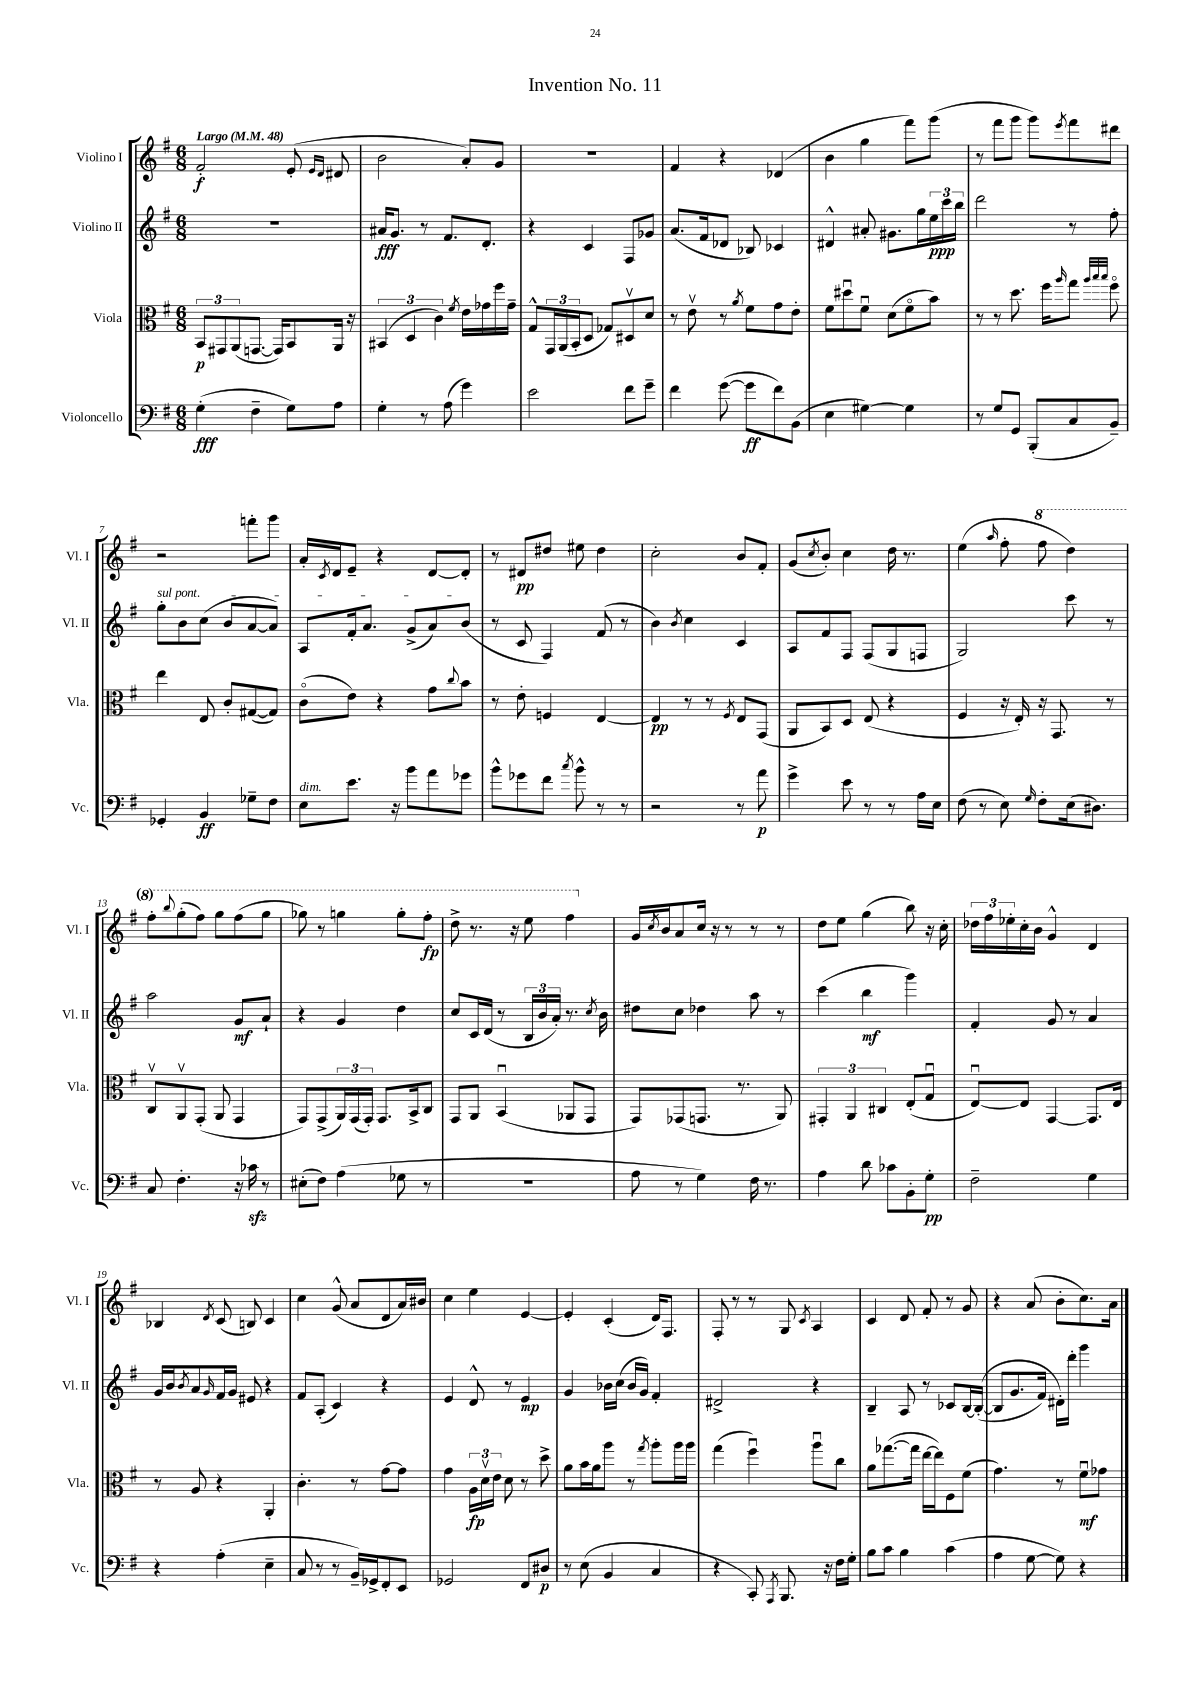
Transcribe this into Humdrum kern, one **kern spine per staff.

**kern	**dynam	**kern	**dynam	**kern	**dynam	**kern	**dynam
*part4	*part4	*part3	*part3	*part2	*part2	*part1	*part1
*staff4	*staff4	*staff3	*staff3	*staff2	*staff2	*staff1	*staff1
*I"Violoncello	*	*I"Viola	*	*I"Violino II	*	*I"Violino I	*
*I'Vc.	*	*I'Vla.	*	*I'Vl. II	*	*I'Vl. I	*
*clefF4	*	*clefC3	*	*clefG2	*	*clefG2	*
*k[f#]	*	*k[f#]	*	*k[f#]	*	*k[f#]	*
*M6/8	*	*M6/8	*	*M6/8	*	*M6/8	*
*MM48	*	*MM48	*	*MM48	*	*MM48	*
=1	=1	=1	=1	=1	=1	=1	=1
!	!	!	!	!	!	!LO:TX:a:B:t=Largo	!
(4G'\	fff	12BB/L	p	2.r	.	2f#'/	f
.	.	12GG#X/	.	.	.	.	.
.	.	(12AA/	.	.	.	.	.
4F#~\	.	[8.GGn/J	.	.	.	.	.
.	.	16GG/KL])	.	.	.	.	.
8G\L)	.	8BB/	.	.	.	(8e'/	.
.	.	.	.	.	.	16qqe/LL	.
.	.	.	.	.	.	16qqd/JJ	.
8A\J	.	16AA/Jk	.	.	.	8d#X/	.
.	.	16r	.	.	.	.	.
=2	=2	=2	=2	=2	=2	=2	=2
4G'\	.	(6BB#X/	.	16a#X/KL	fff	2b\	.
.	.	.	.	8.g/J	.	.	.
.	.	6D/	.	.	.	.	.
8r	.	.	.	8r	.	.	.
.	.	6c\)	.	.	.	.	.
(8A\	.	.	.	8.f#/L	.	.	.
.	.	8qf#/	.	.	.	.	.
4g\)	.	16e\LL	.	.	.	8a'/L)	.
.	.	16g-X\	.	8.d'/J	.	.	.
.	.	16ff#\	.	.	.	8g/J	.
.	.	16g-~\JJ	.	.	.	.	.
=3	=3	=3	=3	=3	=3	=3	=3
2e\	.	8G^^/L	.	4r	.	2.r	.
.	.	24GG/L	.	.	.	.	.
.	.	(24AA/	.	.	.	.	.
.	.	24BB'/J	.	.	.	.	.
.	.	8D/J	.	4c/	.	.	.
.	.	8G-X/L)	.	.	.	.	.
8f#\L	.	8D#Xv/	.	8F#/L	.	.	.
8g~\J	.	8d/J	.	8g-X/J	.	.	.
=4	=4	=4	=4	=4	=4	=4	=4
4f#\	.	8r	.	(8.a/L	.	4f#/	.
.	.	8ev\	.	.	.	.	.
.	.	.	.	16f#/k	.	.	.
([8g\	.	8r	.	8d-X/J	.	4r	.
.	.	8qa/	.	.	.	.	.
8g\L]	ff	8f#\L	.	8B-X/)	.	.	.
8f#\)	.	8g\	.	4c-X/	.	(4d-X/	.
(8BB\J	.	8e'\J	.	.	.	.	.
=5	=5	=5	=5	=5	=5	=5	=5
4E\	.	8f#\L	.	4d#X^^/	.	4b\	.
.	.	8dd#Xu\	.	.	.	.	.
[4G#X\)	.	8f#u\J	.	8a#X'/	.	4gg\	.
.	.	(8d\L	.	8.g#X\L	.	.	.
4G#\]	.	8f#\	.	.	.	8fff#\L)	.
.	.	.	.	16gg\L	.	.	.
.	.	8b\J)	.	24ee\	ppp	(8ggg\J	.
.	.	.	.	24ccc\	.	.	.
.	.	.	.	24bb\JJ	.	.	.
=6	=6	=6	=6	=6	=6	=6	=6
8r	.	8r	.	2ddd\	.	8r	.
8G/L	.	8r	.	.	.	8fff#\L	.
8GG/J	.	8.dd\	.	.	.	8ggg\J	.
(8BBB'/L	.	.	.	.	.	8ggg\L)	.
.	.	16ff#\KL	.	.	.	.	.
.	.	16qqaa/	.	.	.	8qeee/	.
8C/	.	8gg\J	.	8r	.	8fff#\	.
.	.	32qqaa/LLL	.	.	.	.	.
.	.	32qqbb/	.	.	.	.	.
.	.	32qqbb/JJJ	.	.	.	.	.
8BB~/J)	.	8ff#\	.	8ff#'\	.	8ddd#X\J	.
!!LO:LB:g=z
=7	=7	=7	=7	=7	=7	=7	=7
!	!	!	!	!LO:TX:a:i:t=sul pont.	!	!	!
4GG-X'/	.	4ee\	.	8gg'\L	.	2r	.
.	.	.	.	8b\	.	.	.
4BB/	ff	8E/	.	(8cc\J	.	.	.
.	.	8c'/L	.	8b/L	.	.	.
8G-X~\L	.	([8G#X/	.	[8a/	.	8fffn'\L	.
8F#\J	.	8G#/J])	.	8a/J])	.	8ggg\J	.
=8	=8	=8	=8	=8	=8	=8	=8
!LO:TX:a:i:t=dim.	!	!	!	!	!	!	!
8E\L	.	(8c\L	.	8A/L	.	16a'/LL	.
.	.	.	.	.	.	8qc/	.
.	.	.	.	.	.	16d/J	.
8.e\J	.	8e\J)	.	16f#'/k	.	8e~/J	.
.	.	.	.	8.a/J	.	.	.
.	.	4r	.	.	.	4r	.
16r	.	.	.	.	.	.	.
8b\L	.	.	.	(8g^/L	.	.	.
8a\	.	8g\L	.	8a/)	.	[8d/L	.
.	.	8qqcc/	.	.	.	.	.
8g-X\J	.	8b\J	.	(8b/J	.	8d'/J]	.
=9	=9	=9	=9	=9	=9	=9	=9
8b^^\L	.	8r	.	8r	.	8r	.
8g-X\	.	8e'\	.	8c/	.	8d#X/L	pp
8f#\J	.	4Fn/	.	4F#/)	.	8dd#X/J	.
8qcc/	.	.	.	.	.	.	.
8b^^\	.	.	.	.	.	8ee#X\	.
8r	.	[4E/	.	(8f#/	.	4dd#\	.
8r	.	.	.	8r	.	.	.
=10	=10	=10	=10	=10	=10	=10	=10
2r	.	4E/]	pp	4b\)	.	2cc'\	.
.	.	.	.	8qb/	.	.	.
.	.	8r	.	4cc\	.	.	.
.	.	8r	.	.	.	.	.
.	.	8qF#/	.	.	.	.	.
8r	.	8E/L	.	4c/	.	8b/L	.
8a\	p	(8GG/J	.	.	.	8f#'/J	.
=11	=11	=11	=11	=11	=11	=11	=11
4g^\	.	8AA/L	.	8A/L	.	(8g/L	.
.	.	.	.	.	.	8qcc/	.
.	.	8BB/)	.	8f#/	.	8b'/J)	.
8e\	.	8D/J	.	8F#/J	.	4cc\	.
8r	.	(8E/	.	(8F#/L	.	.	.
8r	.	4r	.	8G/	.	16dd\	.
.	.	.	.	.	.	8.r	.
16A\LL	.	.	.	8Fn/J	.	.	.
16E\JJ	.	.	.	.	.	.	.
=12	=12	=12	=12	=12	=12	=12	=12
(8F#\	.	4F#/	.	2G/)	.	(4ee\	.
8r	.	.	.	.	.	.	.
.	.	.	.	.	.	16qqaa/	.
8E\)	.	16r	.	.	.	8ff#'\	.
.	.	16E'/)	.	.	.	.	.
16qqG/	.	.	.	.	.	.	.
*	*	*	*	*	*	*8va	*
8F#'\L	.	16r	.	.	.	8fff#\	.
.	.	8.GG/	.	.	.	.	.
(16E\k	.	.	.	8ccc\	.	4ddd\)	.
8.D#X\J)	.	.	.	.	.	.	.
.	.	8r	.	8r	.	.	.
!!LO:LB:g=z
=13	=13	=13	=13	=13	=13	=13	=13
8C/	.	8Cv/L	.	2aa\	.	8fff#'\L	.
.	.	.	.	.	.	8qqbbb/	.
4.F#'\	.	8AAv/	.	.	.	(8ggg'\	.
.	.	(8GG'/J	.	.	.	8fff#\J)	.
.	.	8AA/	.	.	.	8ggg\L	.
16r	.	4GG/	.	8g/L	mf	(8fff#\	.
16c-Xzz\	.	.	.	.	.	.	.
8r	.	.	.	8a`/J	.	8ggg\J	.
=14	=14	=14	=14	=14	=14	=14	=14
(8E#X'\L	.	8GG/L)	.	4r	.	8ggg-X\)	.
8F#\J)	.	(8GG^/	.	.	.	8r	.
(4A\	.	24AA/L)	.	4g/	.	4gggn\	.
.	.	(24GG/	.	.	.	.	.
.	.	24GG'/JJ)	.	.	.	.	.
.	.	8.GG/L	.	.	.	.	.
8G-X\	.	.	.	4dd\	.	8ggg'\L	.
.	.	16BB^/k	.	.	.	.	.
8r	.	8C/J	.	.	.	8fff#'\J	fp
=15	=15	=15	=15	=15	=15	=15	=15
2.r	.	8GG/L	.	8cc/L	.	8ddd^\	.
.	.	8AA/J	.	16c/L	.	8.r	.
.	.	.	.	(16d/JJ	.	.	.
.	.	(4BBu/	.	8r	.	.	.
.	.	.	.	.	.	16r	.
.	.	.	.	24B/LL	.	8eee\	.
.	.	.	.	24b/	.	.	.
.	.	.	.	24a'/JJ)	.	.	.
.	.	8AA-X/L	.	8.r	.	4fff#\	.
.	.	8GG/J	.	.	.	.	.
.	.	.	.	8qcc/	.	.	.
.	.	.	.	16b\	.	.	.
=16	=16	=16	=16	=16	=16	=16	=16
*	*	*	*	*	*	*X8va	*
8A\	.	8GG/L)	.	8dd#X\L	.	16g/LL	.
.	.	.	.	.	.	8qcc/	.
.	.	.	.	.	.	16b/J	.
8r	.	(8GG-X/	.	8cc\J	.	8a/	.
4G\)	.	8.GGn/J	.	4dd-X\	.	16cc/Jk	.
.	.	.	.	.	.	16r	.
.	.	.	.	.	.	8r	.
.	.	8.r	.	.	.	.	.
16F#\	.	.	.	8aa\	.	8r	.
8.r	.	.	.	.	.	.	.
.	.	8AA/)	.	8r	.	8r	.
=17	=17	=17	=17	=17	=17	=17	=17
4A\	.	6GG#X'/	.	(4ccc\	.	8dd\L	.
.	.	.	.	.	.	8ee\J	.
.	.	6AA/	.	.	.	.	.
8d\	.	.	.	4bb\	mf	(4gg\	.
.	.	6C#X/	.	.	.	.	.
8c-X\L	.	.	.	.	.	.	.
8BB'\	.	(8E'/L	.	4ggg\)	.	8bb\)	.
8G'\J	pp	8Gu/J	.	.	.	16r	.
.	.	.	.	.	.	16cc'\	.
=18	=18	=18	=18	=18	=18	=18	=18
2F#~\	.	[8Eu/L)	.	4f#'/	.	24dd-X\LL	.
.	.	.	.	.	.	24ff#\	.
.	.	.	.	.	.	24ee-X'\	.
.	.	8E/J]	.	.	.	16cc'\	.
.	.	.	.	.	.	16b\JJ	.
.	.	[4GG/	.	8g/	.	4g^^/	.
.	.	.	.	8r	.	.	.
4G\	.	8.GG/L]	.	4a/	.	4d/	.
.	.	16E/Jk	.	.	.	.	.
!!LO:LB:g=z
=19	=19	=19	=19	=19	=19	=19	=19
4r	.	8r	.	16g/LL	.	4B-X/	.
.	.	.	.	16b/J	.	.	.
.	.	.	.	8qb/	.	.	.
.	.	8A/	.	8a/	.	.	.
.	.	.	.	16qqg/	.	8qd/	.
(4A'\	.	4r	.	16f#/L	.	(8c/	.
.	.	.	.	16g/JJ	.	.	.
.	.	.	.	8e#X/	.	8Bn/)	.
4E~\	.	4AA'/	.	4r	.	4c/	.
=20	=20	=20	=20	=20	=20	=20	=20
8C/	.	4.c'\	.	8f#/L	.	4cc\	.
8r	.	.	.	(8A'/J	.	.	.
8r	.	.	.	4c/)	.	(8g^^/	.
16BB~/LL)	.	8r	.	.	.	8a/L	.
16GG-X^/J	.	.	.	.	.	.	.
8FF#'/	.	[8g\L	.	4r	.	8d/	.
8EE/J	.	8g\J]	.	.	.	16a/L)	.
.	.	.	.	.	.	16b#X/JJ	.
=21	=21	=21	=21	=21	=21	=21	=21
2GG-X/	.	4g\	.	4e/	.	4cc\	.
.	.	24A\LL	fp	8d^^/	.	4ee\	.
.	.	24dv\	.	.	.	.	.
.	.	24e\JJ	.	.	.	.	.
.	.	8d\	.	8r	.	.	.
8FF#/L	.	8r	.	4e/	mp	[4e/	.
8D#X/J	p	8dd^\	.	.	.	.	.
=22	=22	=22	=22	=22	=22	=22	=22
8r	.	8a\L	.	4g/	.	4e'/]	.
(8E\	.	16b\L	.	.	.	.	.
.	.	16a\J	.	.	.	.	.
4BB/	.	8aa\J	.	16b-X\LL	.	(4c'/	.
.	.	.	.	(16cc\JJ	.	.	.
.	.	8r	.	16b-/LL	.	.	.
.	.	.	.	16g/JJ)	.	.	.
.	.	8qgg/	.	.	.	.	.
4C/	.	8aa'\L	.	4f#'/	.	16d/KL)	.
.	.	.	.	.	.	8.F#/J	.
.	.	16aa\L	.	.	.	.	.
.	.	16aa\JJ	.	.	.	.	.
=23	=23	=23	=23	=23	=23	=23	=23
4r	.	(4gg\	.	2d#X^/	.	8F#'/	.
.	.	.	.	.	.	8r	.
8CC'/)	.	4ff#u\)	.	.	.	8r	.
8qAAA/	.	.	.	.	.	.	.
8.BBB/	.	.	.	.	.	8G/	.
.	.	.	.	.	.	8qc/	.
.	.	8aau\L	.	4r	.	4A/	.
16r	.	.	.	.	.	.	.
16F#\LL	.	8cc\J	.	.	.	.	.
16G'\JJ	.	.	.	.	.	.	.
=24	=24	=24	=24	=24	=24	=24	=24
8B\L	.	8a\L	.	4B~/	.	4c/	.
8c\J	.	([8.gg-X\	.	.	.	.	.
4B\	.	.	.	8A/	.	8d/	.
.	.	16gg-\Jk]	.	.	.	.	.
.	.	[16ee\LL	.	8r	.	8f#'/	.
.	.	16ee\J])	.	.	.	.	.
(4c\	.	8F#\	.	8c-X/L	.	8r	.
.	.	(8f#\J	.	[16B/L	.	8g/	.
.	.	.	.	((16B'/JJ_	.	.	.
=25	=25	=25	=25	=25	=25	=25	=25
4A\	.	4.g\)	.	8B/L]	.	4r	.
.	.	.	.	8.g/	.	.	.
[8G\	.	.	.	.	.	(8a/	.
.	.	.	.	16f#/Jk)	.	.	.
8G\])	.	8r	.	16d#X'\LL)	.	8b'\L	.
.	.	.	.	16ddd'\JJ	.	.	.
4r	.	8f#u\L	mf	4ggg\	.	8.cc\)	.
.	.	8g-X\J	.	.	.	.	.
.	.	.	.	.	.	16a\Jk	.
==	==	==	==	==	==	==	==
*-	*-	*-	*-	*-	*-	*-	*-
